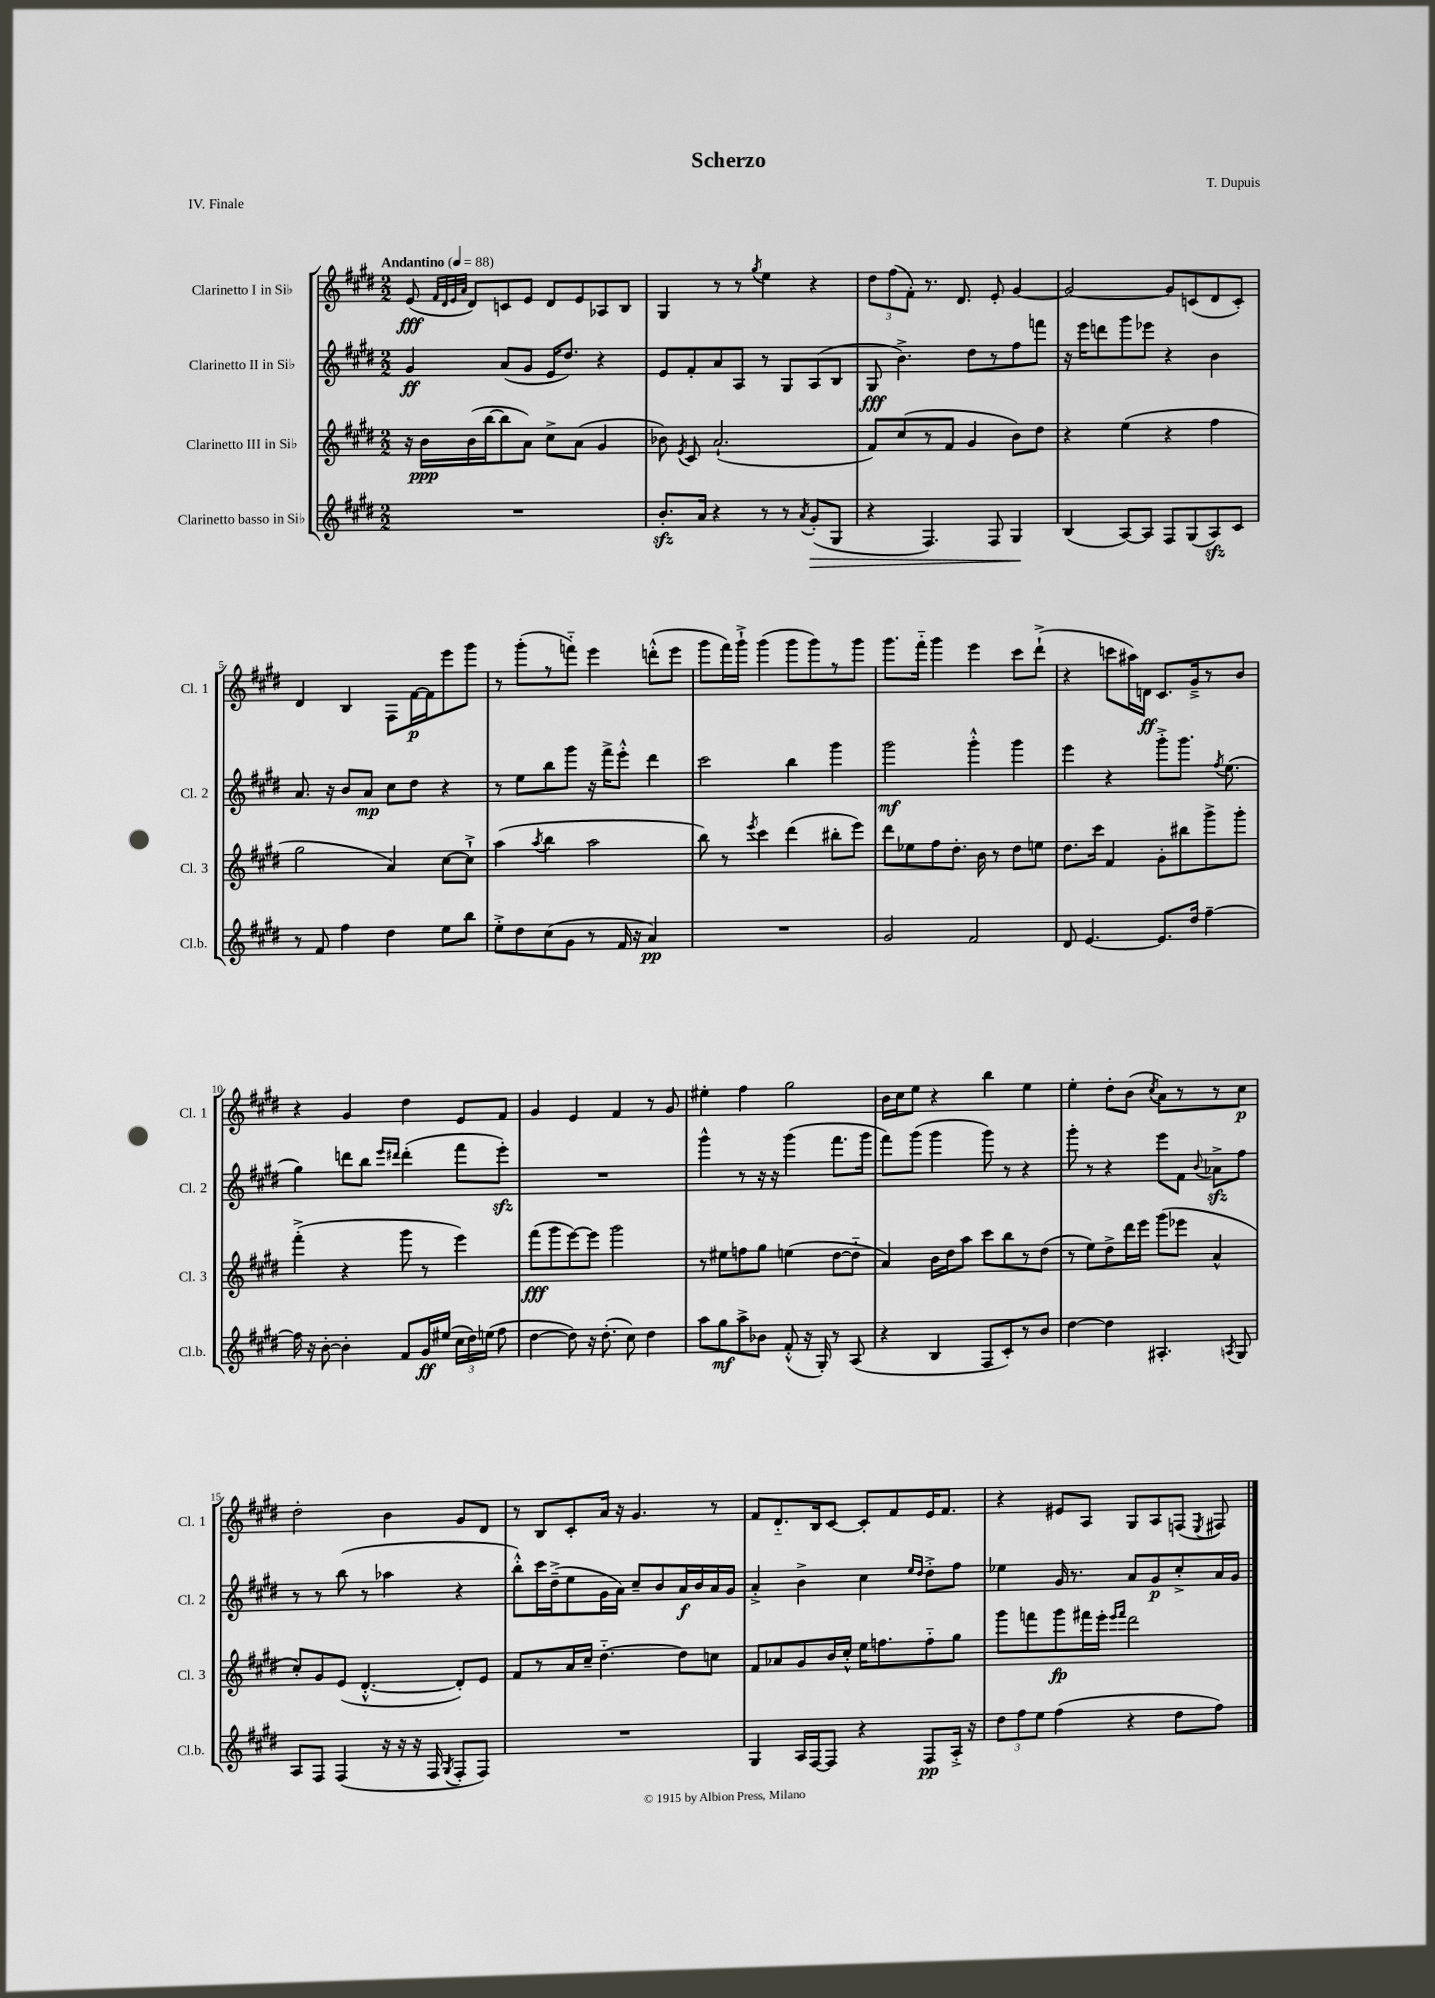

**kern	**kern	**kern	**kern
*staff4	*staff3	*staff2	*staff1
*clefG2	*clefG2	*clefG2	*clefG2
*k[f#c#g#d#]	*k[f#c#g#d#]	*k[f#c#g#d#]	*k[f#c#g#d#]
*M2/2	*M2/2	*M2/2	*M2/2
*MM88	*MM88	*MM88	*MM88
1r	16r	4g#/	(8e/
.	16b\LL	.	.
.	.	.	32qqf#/LLL
.	.	.	32qqd#/
.	.	.	32qqe/
.	.	.	32qqa/JJJ
.	(16b\	.	8d#/L)
.	[16bb\J	.	.
.	8bb\]	(8a/L	8c/
.	8a\J)	8g#/J	8e/J
.	8cc#^\L	16e/LK	8d#/L
.	.	8.dd#/J)	.
.	(8a\J	.	8e/
.	4g#/	4r	8A-/
.	.	.	8B/J
=	=	=	=
8.b'/L	8b-\)	8e/L	4G#/
.	8qe/	.	.
.	8c#/	8f#'/	.
16a/Jk	.	.	.
4r	(2.a`/	8a/	8r
.	.	8A/J	8r
.	.	.	8qgg#/
8r	.	8r	4ee\
8r	.	8G#/L	.
8qa/	.	.	.
(8g#'/L	.	(8A/	4r
8G#/J	.	8B/J	.
=	=	=	=
4r	8f#/L)	8G#/	12dd#\L
.	.	.	(12ff#\
.	(8cc#/	4.b^\)	.
.	.	.	12f#'\J)
4.F#/)	8r	.	8.r
.	8f#/J	.	.
.	.	.	8.d#/
.	4g#/	8dd#\L	.
8F#/	.	8r	8e'/
4G#/	8b\L)	8ff#\	[4g#/
.	8dd#\J	8fff\J	.
=	=	=	=
(4B/	4r	16r	2g#/_
.	.	16eee\LK	.
.	.	8ddd\	.
[8A/L)	(4ee\	8ggg#\	.
8A/]J	.	8eee-\J	.
8F#/L	4r	4r	8g#/]L
(8G#/	.	.	(8c/
8A/)	4ff#\	4b\	8d#/
8c#/J	.	.	8c'/J)
=	=	=	=
8r	2gg#\	8.a/	4d#/
8f#/	.	.	.
.	.	16r	.
4ff#\	.	8b/L	4B/
.	.	8a/J	.
4dd#\	4a/)	8cc#\L	8F#\L
.	.	8dd#\J	[16f#\L
.	.	.	16f#\]J
8ee\L	[8cc#\L	4r	8eee\
8bb\J	8cc#`^\]J	.	8ggg#\J
=	=	=	=
8ee'^\L	(4aa\	8r	8r
8dd#\	.	8ee\L	(8ggg#'\L
.	8qaa/	.	.
(8cc#\	4bb\	8bb\	8r
8g#\J	.	8ggg#\J	8fff'~\J)
8r	2aa\	16r	4eee\
.	.	16fff#^\LK	.
16f#/	.	8eee'^^\J	.
16r	.	.	.
4a/)	.	4ddd#\	(8ddd'^^\L
.	.	.	8eee\J
=	=	=	=
1r	8bb\)	2ccc#\	8ggg#\L
.	8r	.	16fff#\L)
.	.	.	16ggg#`^\JJ
.	8qeee/	.	.
.	4ccc#\	.	(4ggg#\
.	(4ddd#\	4bb\	8ggg#\L
.	.	.	8ggg#\)
.	8bb#'\L	4ggg#\	8r
.	8eee\J)	.	8ggg#\J
=	=	=	=
2g#/	8ddd#\L	2ggg#\	8.ggg#\L
.	8ee-\	.	.
.	.	.	16fff#'~\Jk
.	8ff#\	.	4ggg#\
.	8.dd#'\J	.	.
2f#/	.	4ggg#'^^\	4eee\
.	16b\	.	.
.	8r	.	.
.	8dd#\L	4ggg#\	8ccc#\L
.	8ee\J	.	(8ddd#`^\J
=	=	=	=
8d#/	8.dd#\L	4eee\	4r
[4.e/	.	.	.
.	16ccc#\Jk	.	.
.	4f#/	4r	8ccc\L
.	.	.	16aa#\L)
.	.	.	16d\JJ
8.e/]L	8g#'\L	8ggg#'^\L	8.c#/L
.	8bb#\	8.ggg#\J	.
16dd#/Jk	.	.	16g#~^/k
[4ff#~\	8ggg#^\	.	8r
.	.	8qff#/	.
.	.	(8.ee\	.
.	8ggg#'\J	.	8b/J
=	=	=	=
16ff#\]	(4fff#'^\	4gg#\)	4r
16r	.	.	.
[8b'\	.	.	.
4b'\]	4r	8ddd\L	4g#/
.	.	8bb\J	.
.	.	16qqeee/LL	.
.	.	16qqddd#/JJ	.
8f#/L	8ggg#\	(4ddd#'\	4dd#\
16g#/L	8r	.	.
(16ee#/JJ	.	.	.
24cc#\LL	4eee\)	8fff#\L	8e/L
24dd#\)	.	.	.
(24ee\JJ	.	.	.
8ff#\	.	8eee'\J)	8f#/J
=	=	=	=
[4dd#\	(8fff#\L	1r	4g#/
.	8ggg#\	.	.
8dd#\])	[8eee\)	.	4e/
16r	8eee\]J	.	.
(8.dd#'\	.	.	.
.	2ggg#\	.	4f#/
8cc#\)	.	.	.
4dd#\	.	.	8r
.	.	.	8g#/
=	=	=	=
8aa\L	8r	4ggg#^^\	4ee#'\
8gg#\	8ee#\L	.	.
8aa^\	8ff\	8r	4ff#\
8b-\J	8gg#\J	16r	.
.	.	16r	.
(8f#'^^/	(4ee\	(4ggg#\	2gg#\
16r	.	.	.
16G#'/)	.	.	.
8r	[8dd#\L	8.fff#\L	.
(8A/	8dd#'~\]J	.	.
.	.	16ggg#\Jk	.
=	=	=	=
4r	4a/)	8fff#\L)	16b\LL
.	.	.	16cc#\J
.	.	(8ggg#\J	8ee\J
4B/	16b\LL	4ggg#\	4r
.	16dd#\J	.	.
.	8aa\J	.	.
8F#/L	8ccc#\L	8ggg#\)	4bb\
8c#'/)	8bb\	8r	.
8r	8r	4r	4ee\
8b/J	(8dd#\J	.	.
=	=	=	=
[4dd#\	8r	8ggg#'\	4ee'\
.	8ee\L)	8r	.
4dd#\]	8dd#^\	4r	8dd#'\L
.	16ddd#\L	.	(8b\J
.	16eee\JJ	.	.
.	.	.	8qcc#/
4.A#'/	(8ggg#\L	8eee\L	8a\L)
.	8eee-\J	8f#\J	8r
.	.	8qqb/	.
.	4a^^/	8a-^\L	8r
8qA/	.	.	.
8G#/	.	8ff#\J	8cc#\J
=	=	=	=
8A/L	8cc#'/L)	8r	2dd#'\
8F#/J	8g#/	8r	.
(4F#/	(8e/J	(8bb\	.
.	[4.d#'^^/	8r	.
16r	.	4aa-\	4b\
16r	.	.	.
16r	.	.	.
16F#/	.	.	.
8qG#/	.	.	.
8F#'/L	8d#'/]L)	4r	8g#/L
8F#/J)	8e/J	.	8d#/J
=	=	=	=
1r	8f#/L	8bb'^^\L)	8r
.	8r	16ccc#\L	8B/L
.	.	(16dd#~^\J	.
.	16a/L	8ee\	8c#'/
.	16cc#~/JJ	.	.
.	[4.dd#'~\	16g#\L	16a/Jk
.	.	16a\JJ)	16r
.	.	8cc#~/L	4.g#/
.	.	8b/	.
.	8dd#\]L	16a/L	.
.	.	16b/	.
.	8cc\J	16a/	8r
.	.	16g#/JJ	.
=	=	=	=
4G#/	8f#/L	4a'^/	8f#/L
.	8a-/	.	8.d#'~/
16A/LL	8g#/	4b^\	.
[16F#/J	.	.	16B/k
8F#/]J	16b/L	.	[8c#/J
.	16cc#'^^/JJ	.	.
4r	16ee\LK	4cc#\	8c#'/]L
.	8.ff\	.	.
.	.	.	8f#/
.	.	16qqee/LL	.
.	.	16qqdd#/JJ	.
8F#/L	8ff'~\	8dd#'^\L	16e/K
.	.	.	8.f#/J
16A'^/Jk	8gg#\J	8ff#\J	.
16r	.	.	.
=	=	=	=
12dd#\L	8ggg#\L	4ee-\	4r
12ff#\	.	.	.
.	8fff\	.	.
12ee\J	.	.	.
(4ff#\	8ggg#\	16g#/	8e#/L
.	.	8.r	.
.	16fff#\L	.	8A/J
.	16eee'\JJ	.	.
.	16qqeee/LL	.	.
.	16qqfff#/JJ	.	.
4r	2ddd#\	8a/L	8G#/L
.	.	8g#/	8A/
8dd#\L	.	8cc#'^/	(8F/J
.	.	.	8qE/
8ff#\J)	.	16a/L	8F#/)
.	.	16g#/JJ	.
==	==	==	==
*-	*-	*-	*-
